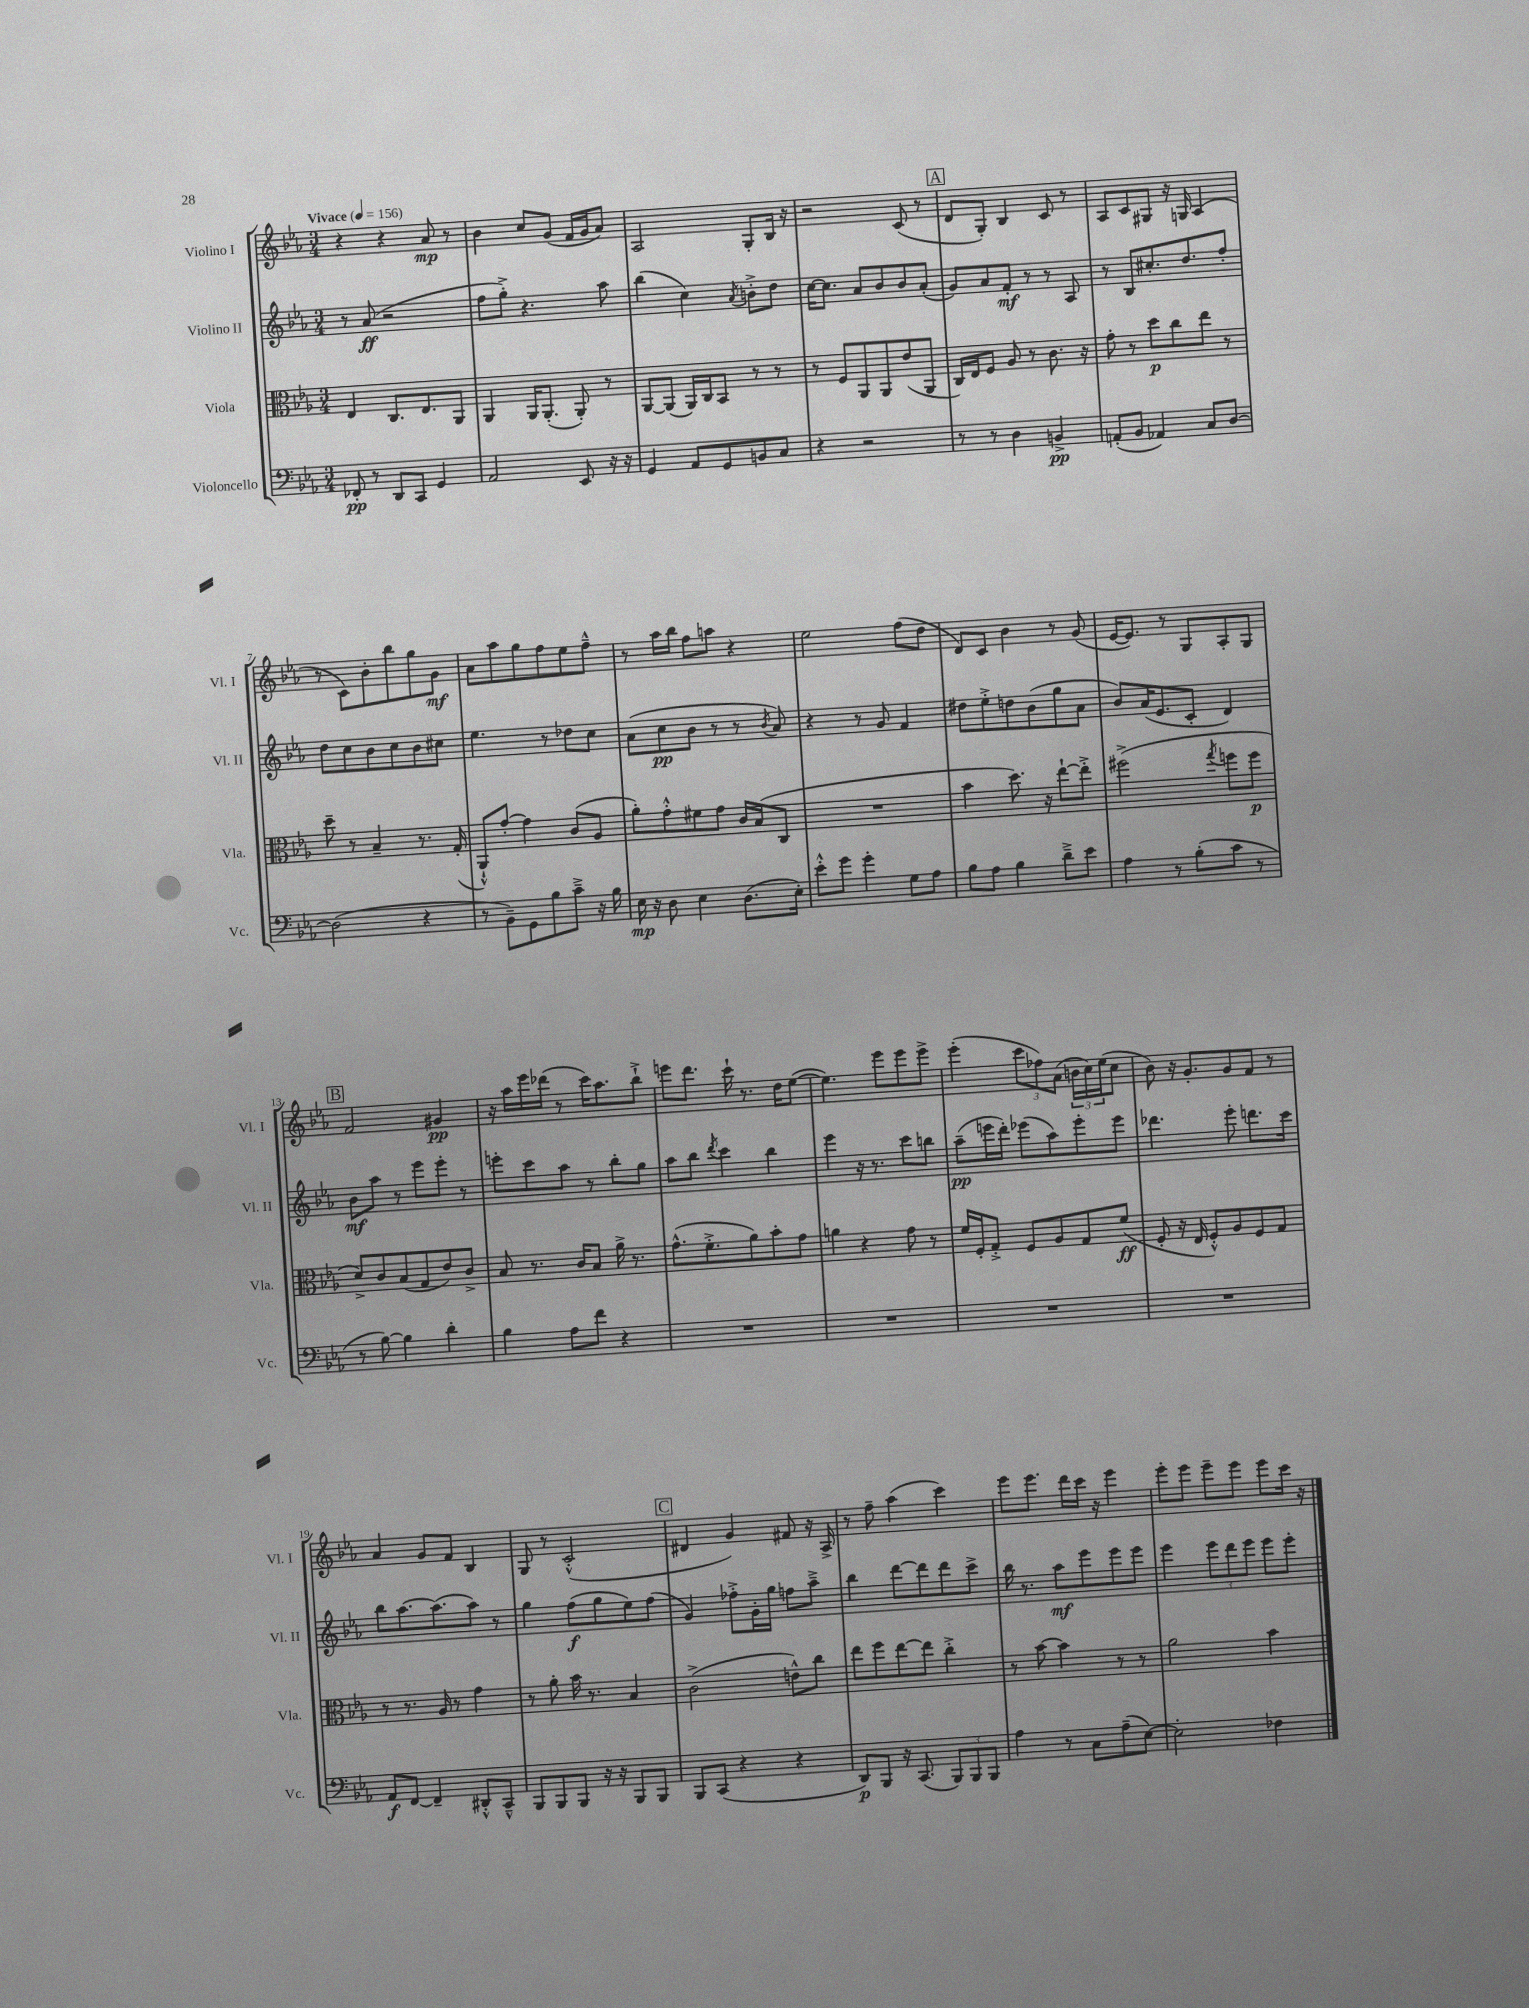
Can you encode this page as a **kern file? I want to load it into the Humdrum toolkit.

**kern	**kern	**kern	**kern
*staff4	*staff3	*staff2	*staff1
*clefF4	*clefC3	*clefG2	*clefG2
*k[b-e-a-]	*k[b-e-a-]	*k[b-e-a-]	*k[b-e-a-]
*M3/4	*M3/4	*M3/4	*M3/4
*MM156	*MM156	*MM156	*MM156
8FF-'	4E-	8r	4r
8r	.	(8a-	.
8DD	8.C	2r	4r
8CC	.	.	.
.	8.E-	.	.
4GG	.	.	8a-
.	8AA-	.	8r
=	=	=	=
2AA-	4AA-	8ff	4b-
.	.	8gg'^)	.
.	16AA-	4.r	8cc
.	(8.AA-'	.	.
.	.	.	(8g
8EE-	8AA-')	.	16f
.	.	.	16g
16r	8r	8aa-	8a-)
16r	.	.	.
=	=	=	=
4GG	[8AA-	(4bb-	2A-
.	(8AA-]	.	.
8AA-	16AA-)	4cc)	.
.	16C	.	.
8GG	8BB-	.	.
.	.	8qa-	.
8BB	8r	8b'^	8G'
8C	8r	8dd	16B-
.	.	.	16r
=	=	=	=
4r	8r	[16cc	2r
.	.	8.cc]	.
.	8F	.	.
2r	8AA-	8a-	.
.	8AA-	8b-	.
.	(8e-	8b-	(8c
.	8AA-	(8a-'	8r
=	=	=	=
8r	16C)	8g)	8d
.	16E-	.	.
8r	8F	8a-	8G')
4D	8A-	8f'	4B-
.	8r	8r	.
4BB^	8.c	8r	8c
.	.	8A-	8r
.	16r	.	.
=	=	=	=
(8AA'	8g'	8r	8A-
8BB-	8r	8B-	8c
4AA-)	8dd	8.cc#'	8G#
.	8cc	.	16r
.	.	8.dd	16G
8C	8ee-	.	(4A-
[8D	8r	8ff'	.
=	=	=	=
(2D]	8dd~	8dd	8r
.	8r	8cc	8c)
.	4B-~	8b-	8b-'
.	.	8cc	8bb-
4r	8.r	8b-	8gg
.	.	8cc#	8g
.	(16G'	.	.
=	=	=	=
8r	8AA-`^^)	4.ee-	8a-
8BB-~)	[8g'	.	8aa-
8GG	4g]	.	8gg
8B-	.	8r	8ff
8c~^	(8c	8dd-	8ee-
16r	8A-	8cc	8ff~^^
16B-	.	.	.
=	=	=	=
16E-	8a-')	(8a-	8r
16r	.	.	.
8D	8g'^^	8cc	16aa-
.	.	.	16bb-
4E-	8f#	8b-	8ff
.	8g	8r	8aa
(8.D	16c	8r	4r
.	(16B-	.	.
.	.	8qb-	.
.	8C	8a-)	.
16E-')	.	.	.
=	=	=	=
8e-'^^	2.r	4r	2ee-
8g	.	.	.
4g'	.	8r	.
.	.	8g	.
8G	.	4f	(8ff
8A-	.	.	8dd
=	=	=	=
8B-	4b-	8dd#	8d)
8A-	.	8ee-'^	8c
4B-	8.dd)	8dd	4b-
.	.	(8b-	.
.	16r	.	.
8d~^	[8ee-`	8gg	8r
8e-	8ee-'^]	8a-	(8g
=	=	=	=
4A-	(2ff#^	8b-)	[16e-
.	.	.	8.e-])
.	.	(16a-	.
.	.	8.e-	.
8r	.	.	8r
(8B-'	.	8c'	8G
.	8qgg	.	.
8c	8ff	4d)	8A-'
8r	8ff	.	8G
=	=	=	=
8r	8d^)	8b-	2f
[8B-)	8c	8aa-	.
4B-]	(8B-	8r	.
.	8G	8eee-	.
4d'	8e-)	8eee-'	4g#
.	8c^	8r	.
=	=	=	=
4B-	8B-	8eee'	16r
.	.	.	16aa-
.	8.r	8ccc	16eee-
.	.	.	(16ddd-
8A-	.	8aa-	8r
.	16c	.	.
8f	8B-	8r	16ccc)
.	.	.	8.aa-
4r	16a-^	8bb-'	.
.	8.r	.	.
.	.	8gg	8bb-`^
=	=	=	=
2.r	(8.g^^	8aa-	8eee
.	.	8bb-	8.ddd
.	8.f'^	.	.
.	.	8qddd	.
.	.	4ccc	.
.	.	.	16ccc`
.	8a-)	.	8.r
.	8b-'	4bb-	.
.	.	.	16dd
.	8g	.	([8ee-
=	=	=	=
2.r	4a	4eee-	4.ee-])
.	4r	16r	.
.	.	8.r	.
.	.	.	8eee-
.	8g	8ccc	8eee-
.	8r	8bb	8eee-^
=	=	=	=
2.r	16f	(8aa-~	(4eee-'
.	16F'	.	.
.	8G'^	16eee	.
.	.	16ddd')	.
.	8F	(8eee-	12ccc
.	.	.	12ff-)
.	8A-	8aa-)	.
.	.	.	(12a-
.	8G	8eee-'	24b
.	.	.	24cc)
.	.	.	(24ee-
.	(8f	8eee-	8cc
=	=	=	=
2.r	8F'	4.ddd-	8b-)
.	16r	.	16r
.	16E-	.	8.g'
.	8F'^^)	.	.
.	8A-	8eee-'	8g
.	8F	8.ddd	8f
.	8G	.	8r
.	.	16ccc	.
=	=	=	=
8AA-	8r	8bb-	4a-
[8FF	8.r	[8.aa-	.
4FF~]	.	.	8g
.	16A-	(8.aa-]	.
.	8r	.	8f
8DD#'^^	4g	8aa-)	4B-
8CC~^^	.	8r	.
=	=	=	=
8BBB-	8r	4gg	8G
8BBB-	8a-'	.	8r
8BBB-	16b-	(8ff	(2c'^^
.	8.r	.	.
16r	.	8gg	.
16r	.	.	.
8BBB-	4B-	8ee-)	.
8BBB-	.	(8ff	.
=	=	=	=
8BBB-	(2c^	4g)	4d#
(8CC	.	.	.
4r	.	8ff-'^	4g)
.	.	16g'	.
.	.	16gg	.
4r	8e^^)	8ff	8f#
.	8cc	8aa-~^	16r
.	.	.	16A-^
=	=	=	=
8DD)	8ee-	4bb-	8r
8BBB-	8ff	.	8ff~
16r	[8ee-	[8ddd	(4aa-
(8.CC	.	.	.
.	8ee-]	8ddd]	.
12BBB-)	4cc'^	8ddd	4ccc)
12BBB-	.	.	.
.	.	8ccc^	.
12BBB-	.	.	.
=	=	=	=
4A-	8r	16bb-	8eee-
.	.	8.r	.
.	[8b-	.	8.eee-
8r	4b-]	8aa-	.
.	.	.	16ddd
8C	.	8eee-	16ccc
.	.	.	16r
(8A-~	8r	8eee-	4eee-
[8E-)	8r	8eee-	.
=	=	=	=
2E-']	2a-	4eee-	8eee-'
.	.	.	8eee-
.	.	12eee-	8eee-~
.	.	12ddd	.
.	.	.	8eee-
.	.	12eee-	.
4F-	4b-	8eee-	8eee-
.	.	8eee-'	16ccc
.	.	.	16r
==	==	==	==
*-	*-	*-	*-
